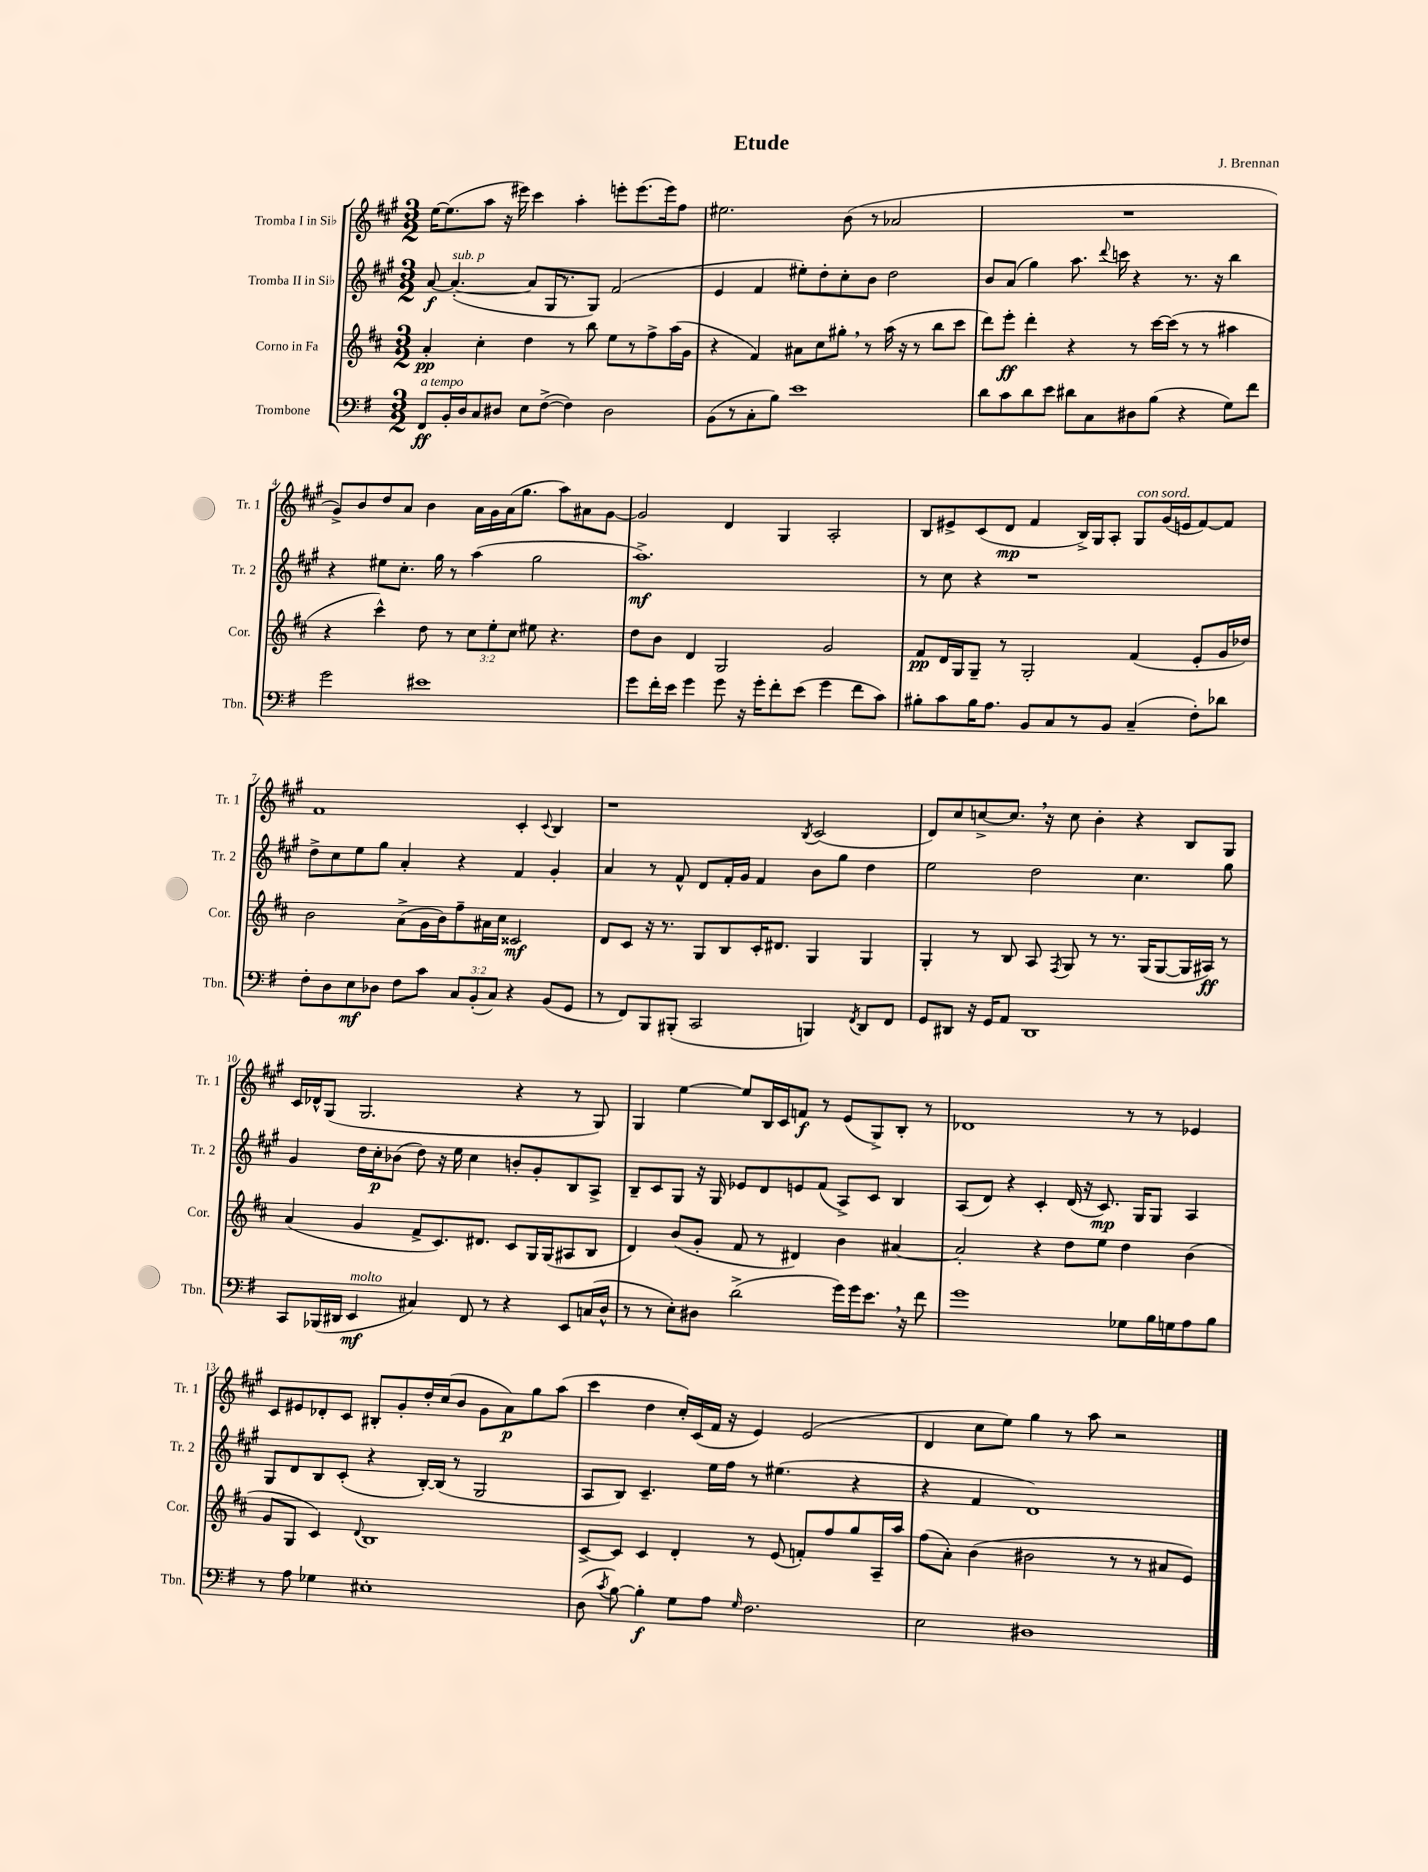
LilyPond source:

\header { title = "Etude" composer = "J. Brennan" }
<<
\new StaffGroup <<
\new Staff = "s0" \with { instrumentName = "Tromba I in Sib" shortInstrumentName = "Tr. 1" } {
    \clef treble \key a \major \numericTimeSignature \time 3/2
    \autoBeamOff e''16[~ e''8.( a''8] r16 eis'''16) cis'''4 a''4-. e'''8[-. e'''8.( e'''16) fis''8] |
    eis''2. b'8( r8 aes'2 |
    R1. |
    gis'8[->) b'8 d''8 a'8] b'4 a'16[ gis'16 a'16( gis''8.] a''8[) ais'8 gis'8]~ |
    gis'2 d'4 gis4 a2-. |
    b8[ eis'8-> cis'8( d'8]\mp fis'4 b16[->) gis16 a8]-. gis8[^\markup { \italic "con sord." } gis'16( e'16 fis'8~) fis'8] |
    fis'1 cis'4-. \appoggiatura { cis'8 } b4 |
    r1 \acciaccatura { b8 } cis'2( |
    d'8[) cis''8 c''8~-> c''8.] \breathe r16 c''8 b'4-. r4 b8[ gis8] |
    cis'16[ des'16-^ gis8]( gis2. r4 r8 gis8) |
    gis4 e''4~ e''8[ b16 cis'16 f'8]\f r8 e'8[( gis8->) b8]-. r8 |
    des'1 r8 r8 ees'4 |
    cis'8[ eis'8 des'8-. cis'8] bis8[-. gis'8-. d''16-. cis''16( b'8] gis'8[ a'8\p) gis''8 a''8]( |
    cis'''4 d''4 cis''16[-.) cis'16( fis'16] r16 e'4) e'2( |
    d'4 cis''8[ e''8]) gis''4 r8 a''8 r2 \bar "|." |
}
\new Staff = "s1" \with { instrumentName = "Tromba II in Sib" shortInstrumentName = "Tr. 2" } {
    \clef treble \key a \major \numericTimeSignature \time 3/2
    \autoBeamOff a'8~\f a'4.~-.^\markup { \italic "sub. p" }( a'8[ gis16 r8. gis8]) fis'2( |
    e'4 fis'4 eis''8[-.) d''8-. cis''8-. b'8] d''2 |
    b'8[ a'8]( gis''4) a''8. \appoggiatura { d'''8 } c'''16 r4 r8. r16 b''4 |
    r4 eis''8[ cis''8.]-. gis''16 r8 a''4( gis''2 |
    a''1.->\mf) |
    r8 cis''8 r4 r1 |
    d''8[-> cis''8 e''8 gis''8] a'4-. r4 fis'4 gis'4-. |
    a'4 r8 fis'8-^ d'8[ fis'16-. gis'16] fis'4 b'8[ gis''8] d''4 |
    e''2 d''2 cis''4. gis''8 |
    gis'4 d''16[ cis''16-.\p bes'8]( d''8) r16 e''16 cis''4 b'8[-. gis'8-. b8 a8]-> |
    b8[-- cis'8 gis8] r16 gis16 ees'8[ d'8 e'8 fis'8]( a8[->) cis'8] b4 |
    a8[( d'8]) r4 cis'4-. d'16( r16 cis'8.\mp) gis16[ gis8] a4 |
    gis8[ d'8 b8 cis'8]-.( r4 b16[~-.) b16]( r8 gis2 |
    a8[ b8]) cis'4.-- e''16[ fis''16] r8 eis''4.( r4 |
    r4 fis'4 d'1) \bar "|." |
}
\new Staff = "s2" \with { instrumentName = "Corno in Fa" shortInstrumentName = "Cor." } {
    \clef treble \key d \major \numericTimeSignature \time 3/2 \override Staff.TupletNumber.text = #tuplet-number::calc-fraction-text
    \autoBeamOff a'4-.\pp cis''4-. d''4 r8 b''8 e''8[ r8 fis''8-> a''16( g'16] |
    r4 fis'4) ais'8[ cis''8 gis''8]-. \breathe r8 a''16( r16 r8 b''8[ cis'''8] |
    d'''8[) e'''8]-.\ff d'''4-. r4 r8 cis'''16[~ cis'''16]( r8 r8 ais''4 |
    r4 cis'''4-^) d''8 r8 \tuplet 3/2 { cis''8[ e''8-. cis''8] } eis''8 r4. |
    d''8[ b'8] d'4 g2 g'2 |
    fis'8[\pp d'16 g16 g8]-- r8 g2-. fis'4( e'8[-. g'16 des''16]) |
    b'2 a'8[->( g'16 b'16) fis''8-- ais'16 cis''16] cisis'2\mf |
    d'8[ cis'8] r16 r8. g8[ b8 cis'16-. dis'8.] g4 g4 |
    g4-. r8 b8 a8 \acciaccatura { fis8 } g8 r8 r8. g16[( g8~ g16 ais16]\ff) r8 |
    a'4( g'4 fis'8[-> cis'8.) dis'8.] cis'8[ g16 g16( ais8 b8] |
    d'4) b'8[( g'8]-. fis'8 r8 dis'4) b'4 ais'4~ |
    ais'2-. r4 d''8[ e''8] d''4 b'4( |
    g'8[ g8] cis'4) \appoggiatura { d'8 } b1 |
    cis'8[~-> cis'8] cis'4 d'4-. r8 e'8( f'8[-.) fis''8 g''8 a16-- a''16] |
    fis''8[( a'8]-.) b'4( bis'2 r8 r8 ais'8[ e'8]) \bar "|." |
}
\new Staff = "s3" \with { instrumentName = "Trombone" shortInstrumentName = "Tbn." } {
    \clef bass \key g \major \numericTimeSignature \time 3/2 \override Staff.TupletNumber.text = #tuplet-number::calc-fraction-text
    \autoBeamOff fis,8[\ff^\markup { \italic "a tempo" } b,16-. d16 c8 dis8] e8[ fis8]~->( fis4) dis2 |
    b,8[( r8 c8-. b8]) e'1 |
    d'8[ c'8 d'8 e'8] dis'8[ c8 dis8 b8]( r4 g8[) fis'8] |
    g'2 eis'1 |
    g'8[ fis'16-. e'16] g'4 g'8 r16 g'16[-. fis'8-. e'8]( g'4 fis'8[ c'8]) |
    bis8[-. c'8 bis16 a8.] b,8[ c8 r8 b,8] c4--( fis8[-.) des'8] |
    fis8[-. d8 e8\mf des8] fis8[ c'8] \tuplet 3/2 { c8[ b,8-.( c8]) } r4 b,8[( g,8] |
    r8 fis,8[) b,,8 bis,,8]-.( c,2 b,,4) \acciaccatura { fis,8 } d,8[ fis,8] |
    g,8[ dis,8] r16 g,16[ a,8] dis,1 |
    c,8[ bes,,16( dis,16] e,4\mf^\markup { \italic "molto" } cis4) fis,8 r8 r4 e,8[ c16( d16]-^ |
    r8 r8 e8[-.) dis8] d'2->( g'16[) g'16 e'8.] \breathe r16 fis'8 |
    g'1 ges8[ b16 g16 a8 b8] |
    r8 a8 ges4 eis1-. |
    d8( \acciaccatura { c'8 } b8~) b4-.\f g8[ a8] \grace { g16 } fis2. |
    e2 dis1 \bar "|." |
}
>>
>>
